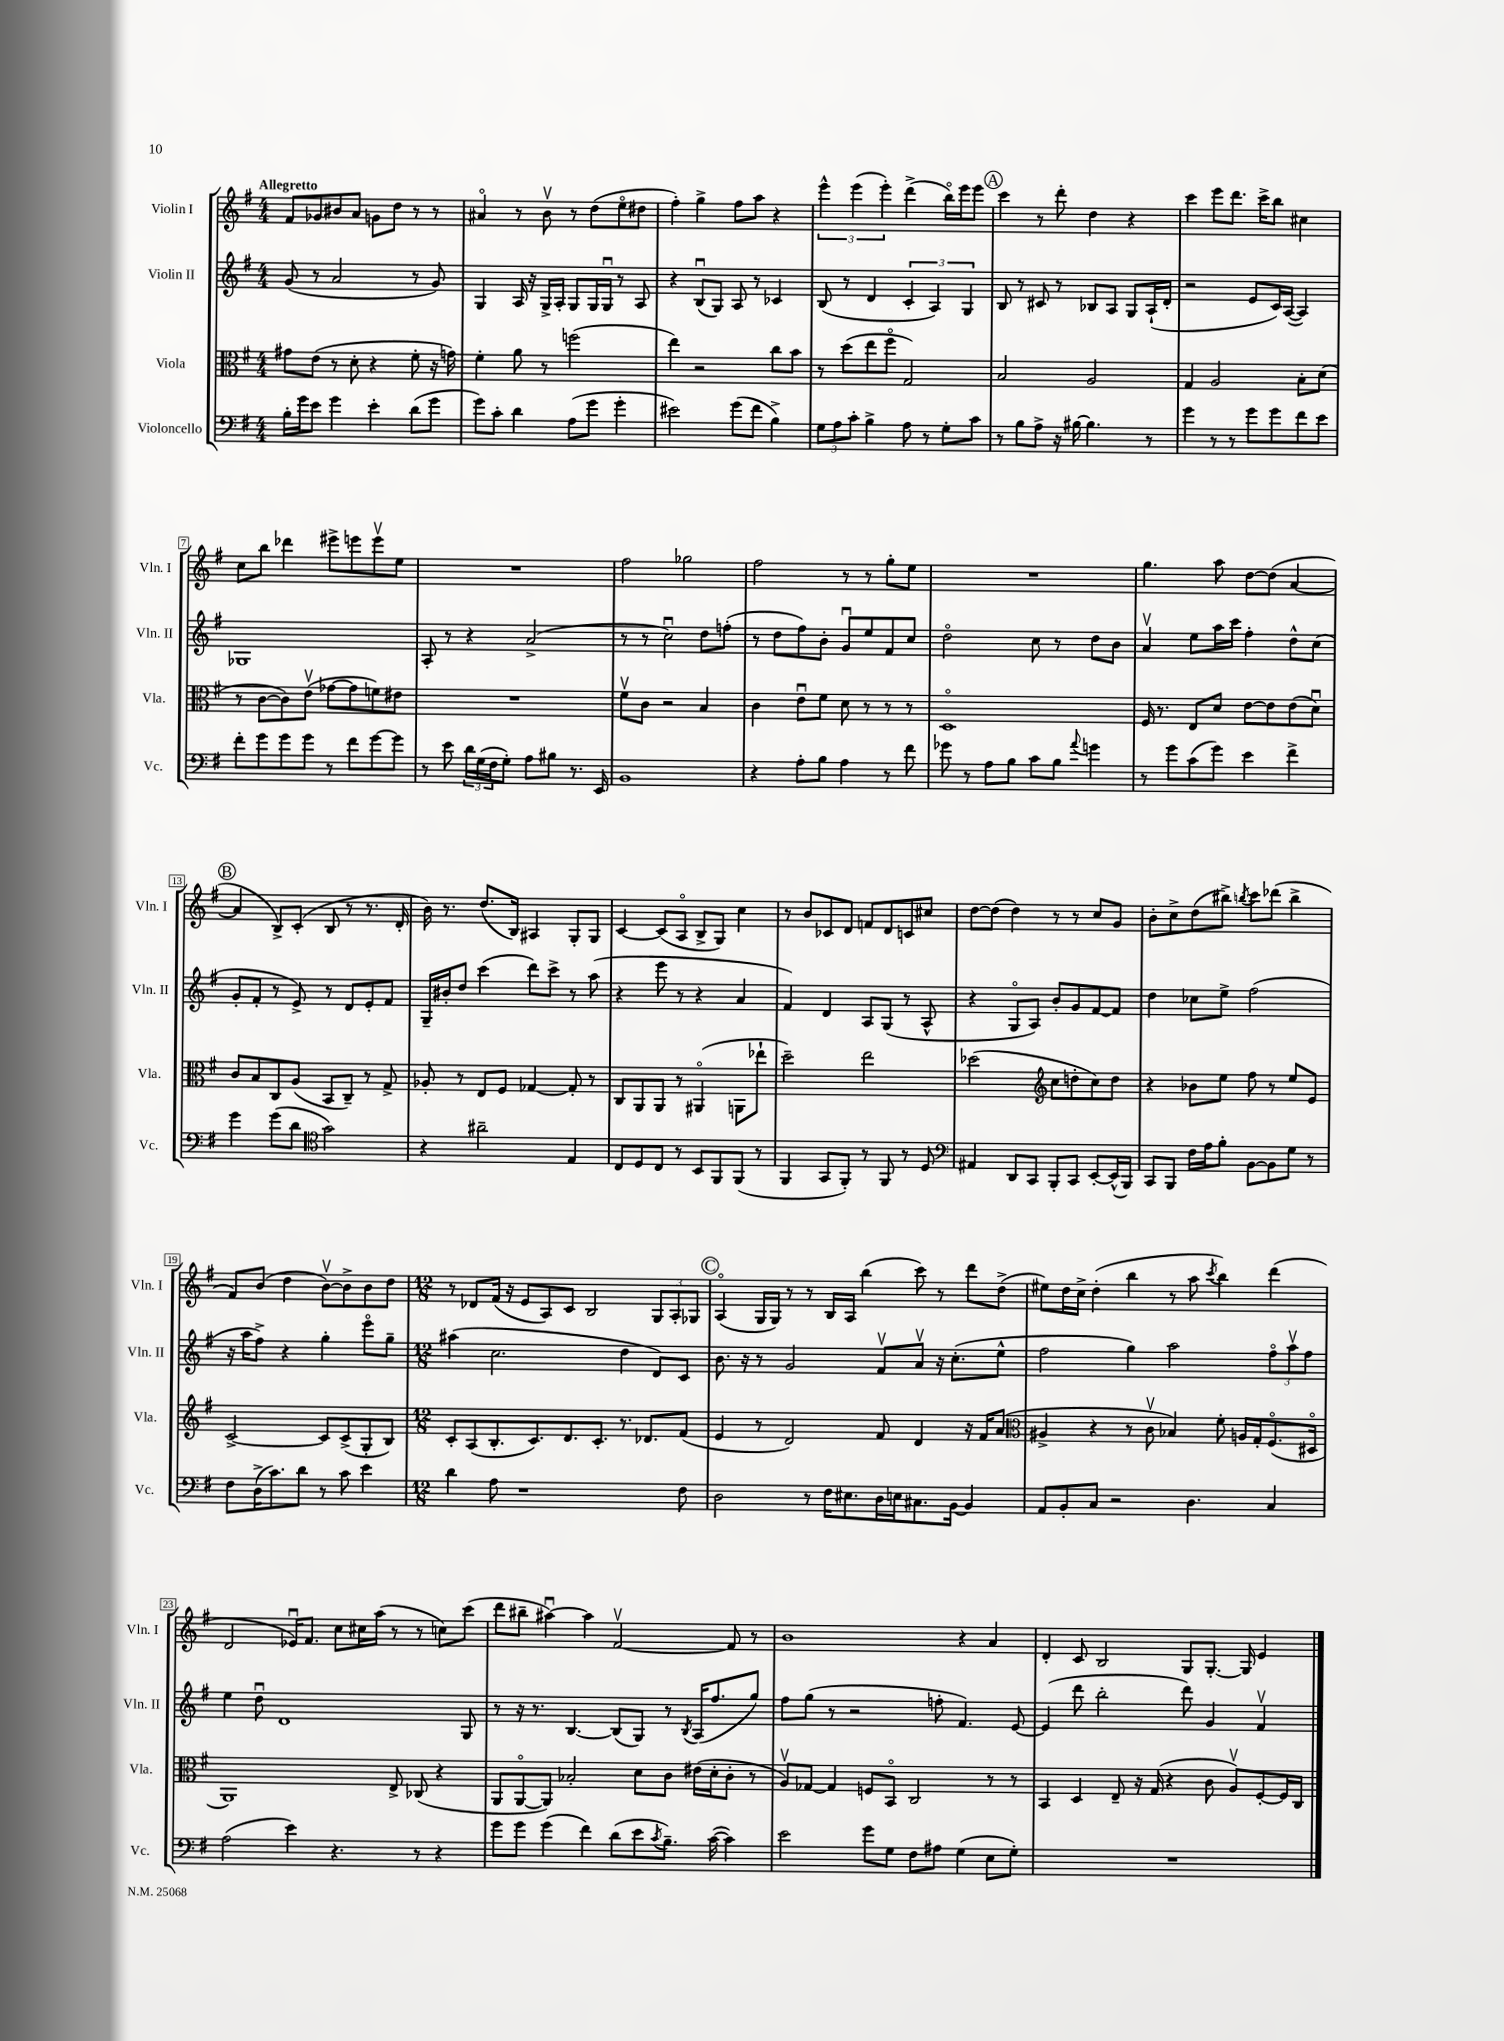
<<
\new StaffGroup <<
\new Staff = "s0" \with { instrumentName = "Violin I" shortInstrumentName = "Vln. I" } {
    \clef treble \key g \major \numericTimeSignature \time 4/4 \tempo "Allegretto"
    fis'8 ges'8 bis'8 a'8 g'8 d''8 r8 r8 |
    ais'4\flageolet r8 b'8\upbow r8 d''8( e''8\flageolet dis''8 |
    fis''4-.) g''4-> fis''8 a''8 r4 |
    \tuplet 3/2 { e'''4-^ e'''4( e'''4-.) } d'''4->( b''16\flageolet) e'''16 e'''8 |
    \mark \markup { \circle "A" } c'''4 r8 d'''8-. d''4 r4 |
    c'''4 e'''8 d'''8. c'''16-> b''8 cis''4 |
    c''8 b''8 des'''4 eis'''8-> e'''8 e'''8\upbow e''8 |
    R1 |
    fis''2 ges''2 |
    fis''2 r8 r8 g''8-. e''8 |
    R1 |
    g''4. a''8 d''8~ d''8( a'4~ |
    \mark \markup { \circle "B" } a'4 b8->) c'8-.( b8 r8 r8. d'16-. |
    b'16) r8. d''8.( b16) ais4 g8-. g8 |
    c'4~ c'8( a8\flageolet b8-> g8) c''4 |
    r8 b'8 ces'8 d'8 f'8 d'8 c'8 cis''8 |
    d''8~ d''8( d''4) r8 r8 c''8 g'8 |
    b'8-. c''8-> d''8( bis''8->) \acciaccatura { b''8 } c'''8 des'''8( b''4-> |
    fis'8) b'8( d''4 b'8~\upbow) b'8-> b'8 d''8 |
    \numericTimeSignature \time 12/8 r8 des'8 fis'16( r16 e'8 a8) c'8 b2 \tuplet 3/2 { g8 a8-. ges8 } |
    \mark \markup { \circle "C" } a4\flageolet( g16 g16) r8 r8 b16 a16 b''4( c'''8) r8 d'''8 d''8->( |
    eis''8) d''16 c''16-> d''4-.( b''4 r8 a''8 \acciaccatura { c'''8 } b''4) d'''4( |
    d'2 ees'16\downbow) fis'8. c''8 cis''16 a''16( r8 r8 c''8) c'''8( |
    d'''8 bis''8-- ais''4~\downbow) ais''4 fis'2~\upbow fis'8 r8 |
    b'1 r4 a'4 |
    d'4-. c'8 b2 g8 g8.~-. g16 e'4 \bar "|." |
}
\new Staff = "s1" \with { instrumentName = "Violin II" shortInstrumentName = "Vln. II" } {
    \clef treble \key g \major \numericTimeSignature \time 4/4
    g'8( r8 a'2 r8 g'8) |
    g4 a16 r16 g16-> a16-. g8 g16 g16\downbow r8 a8 |
    r4 b8\downbow( g8) a8 r8 ces'4 |
    b8( r8 d'4 \tuplet 3/2 { c'4-. a4) g4 } |
    \mark \markup { \circle "A" } b8 r8 cis'8 r8 bes8 a8 g8 a16-!( d'16-. |
    r2 e'8 c'16) a16~( a4) |
    ges1 |
    a8-. r8 r4 a'2->( |
    r8 r8 c''2\downbow) d''8 f''8-.( |
    r8 d''8 fis''8) b'8-. g'8\downbow e''8 fis'8 c''8 |
    d''2\flageolet c''8 r8 d''8 b'8 |
    a'4\upbow e''8 a''16 c'''16 fis''4-. d''8-^ c''8( |
    \mark \markup { \circle "B" } g'8-. fis'8-. r8 e'8->) r8 d'8 e'8-. fis'8 |
    g16-- bis'16-. d''8 c'''4( d'''8) c'''8-> r8 a''8( |
    r4 e'''8 r8 r4 a'4 |
    fis'4) d'4 a8 g8( r8 a8-^ |
    r4 g8\flageolet a8) b'8-. g'8 fis'8~ fis'8 |
    d''4 ces''8 e''8-> fis''2( |
    r16 a''16 fis''8->) r4 g''4-. e'''8\flageolet g''8-- |
    \numericTimeSignature \time 12/8 ais''4( c''2. d''4 d'8) c'8 |
    \mark \markup { \circle "C" } b'8. r16 r8 g'2 fis'8\upbow a'8\upbow r16 c''8.-.( e''8-^ |
    fis''2 g''4) a''2 \tuplet 3/2 { fis''8\flageolet a''8\upbow fis''8 } |
    e''4 d''8\downbow d'1 g8 |
    r8 r16 r8. b4.~ b8( g8) r8 \acciaccatura { b8 } a16( fis''8. g''8) |
    fis''8 g''8( r8 r2 f''8-. fis'4.) e'8~ |
    e'4( d'''8 b''2-. d'''8) g'4 fis'4\upbow \bar "|." |
}
\new Staff = "s2" \with { instrumentName = "Viola" shortInstrumentName = "Vla." } {
    \clef alto \key g \major \numericTimeSignature \time 4/4
    gis'8 e'8( r8 d'8-. r4 fis'8-. r16 g'16) |
    fis'4-. a'8 r8 f''2( |
    e''4) r2 c''8 b'8 |
    r8 d''8( e''8 fis''8\flageolet g2) |
    \mark \markup { \circle "A" } b2 a2 |
    g4 a2 b8-. d'8( |
    r8 c'8~ c'8) e'8\upbow( ges'8~ ges'8 f'8) eis'8 |
    R1 |
    fis'8\upbow c'8 r2 b4 |
    c'4 e'8\downbow fis'8 d'8 r8 r8 r8 |
    d1\flageolet |
    fis16 r8. e8 d'8 e'8~ e'8 e'8( d'8\downbow) |
    \mark \markup { \circle "B" } c'8 b8 c8 a8( b,8 c8--) r8 g8-> |
    aes8-. r8 e8 fis8 ges4~ ges8-. r8 |
    c8 a,8 a,8 r8 ais,4\flageolet( a,8 ees''8-! |
    d''2--) e''2 |
    des''2( \clef treble c''8 d''8-. c''8) d''8 |
    r4 bes'8 e''8 fis''8 r8 e''8 e'8 |
    c'2~-> c'8 c'8->( g8-. b8) |
    \numericTimeSignature \time 12/8 c'8-. a8( b8.-. c'8.) d'8. c'8.-. r8. des'8. fis'8( |
    \mark \markup { \circle "C" } e'4 r8 d'2) fis'8 d'4 r16 fis'16 a'8( |
    \clef alto ais4-> r4 r8 c'8\upbow bes4) fis'8-. a16 g16-. fis8.\flageolet( dis16\flageolet |
    a,1) e8-> ces8( r4 |
    a,8 a,8~\flageolet a,8) bes2-. d'8 c'8 eis'16( d'16-. c'8-. r8 |
    a8\upbow) ges8~ ges4 f8 b,8\flageolet c2 r8 r8 |
    b,4 d4 e8-- r16 g16( r4 c'8 a8\upbow) fis8~-. fis16 c16 \bar "|." |
}
\new Staff = "s3" \with { instrumentName = "Violoncello" shortInstrumentName = "Vc." } {
    \clef bass \key g \major \numericTimeSignature \time 4/4
    b16-. g'16 e'8 g'4 e'4-. d'8( g'8 |
    g'8) c'8-. d'4 a8( g'8 g'4-. |
    eis'2) g'8( fis'8 b4->) |
    \tuplet 3/2 { g8 a8 c'8-. } b4-> a8 r8 g8-. c'8 |
    \mark \markup { \circle "A" } r8 b8 a8-> r16 bis16~ bis4. r8 |
    g'4 r8 r8 g'8 g'8 fis'8 e'8 |
    fis'8-. g'8 g'8 g'8 r8 fis'8 g'8~ g'8 |
    r8 e'8 \tuplet 3/2 { d'16 g16( fis16 } g8-.) a8 bis8 r8. e,16 |
    b,1 |
    r4 a8-. b8 a4 r8 fis'8 |
    ges'8 r8 a8 b8 c'8 b8 \appoggiatura { a'8 } g'4 |
    r8 g'8 c'8( g'8) e'4 fis'4-> |
    \mark \markup { \circle "B" } g'4 g'8( d'8 \clef tenor g'2) |
    r4 ais'2-- e4 |
    c8 d8 c8 r8 b,8 fis,8 fis,8( r8 |
    fis,4 g,8 fis,8-.) r8 fis,8 r8 d8 |
    \clef bass ais,4 d,8 c,8 b,,8-. c,8 e,8~-. e,16-^( b,,16) |
    c,8 b,,8 fis16 a16 b8-. b,8~ b,8 g8 r8 |
    fis8 d16->( c'8.) d'8 r8 c'8 e'4 |
    \numericTimeSignature \time 12/8 d'4 a8 r1 fis8 |
    \mark \markup { \circle "C" } d2 r8 fis16 eis8. d16 e16 cis8. b,16~ b,4 |
    a,8 b,8-. c8 r2 d4. c4 |
    a2( e'4) r4. r8 r4 |
    g'8 g'8 g'4( fis'4) d'8( e'8 \acciaccatura { c'8 } b8.--) c'16~( c'4) |
    e'2 g'8 g8 fis8 ais8 g4( e8 g8-.) |
    R1. \bar "|." |
}
>>
>>
\layout { \context { \Score \override BarNumber.stencil = #(make-stencil-boxer 0.1 0.3 ly:text-interface::print) } }
